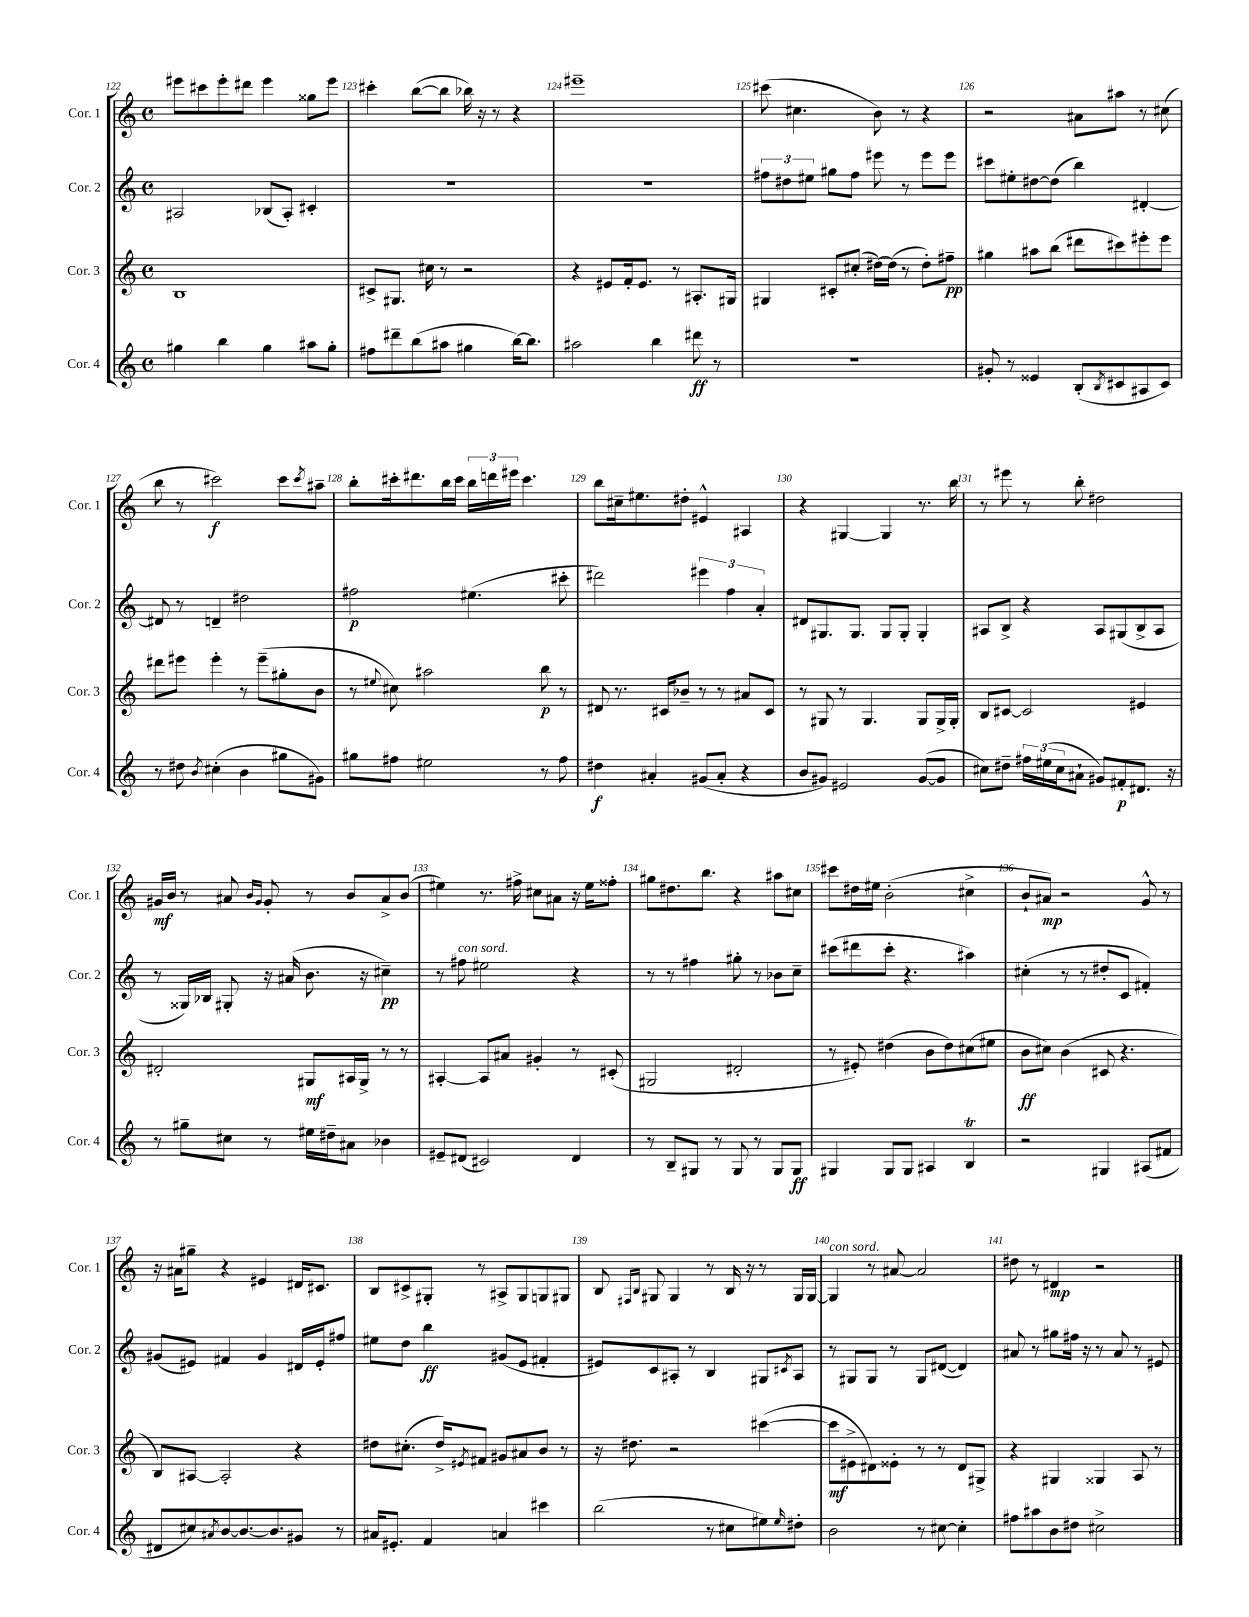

**kern	**kern	**kern	**kern
*staff4	*staff3	*staff2	*staff1
*clefG2	*clefG2	*clefG2	*clefG2
*k[]	*k[]	*k[]	*k[]
*M4/4	*M4/4	*M4/4	*M4/4
*met(c)	*met(c)	*met(c)	*met(c)
4gg#	1B	2A#	8eee#
.	.	.	8ccc#
4bb	.	.	8eee#'
.	.	.	8ddd#
4gg#	.	(8B-	4eee#
.	.	8A#')	.
8aa#	.	4c#'	8gg##
8gg#'	.	.	8eee#
=	=	=	=
8ff#	8c#^	1r	4ccc#'
8ddd#~	8.G#	.	.
(8bb	.	.	([8bb
.	16cc#	.	.
8aa#	8r	.	8bb]
4gg#	2r	.	16bb-)
.	.	.	16r
.	.	.	8r
[16bb)	.	.	4r
8.bb]	.	.	.
=	=	=	=
2aa#	4r	1r	1eee#~
.	8e#	.	.
.	16f'	.	.
.	8.e#	.	.
4bb	.	.	.
.	8r	.	.
8ddd#	8.A#'	.	.
8r	.	.	.
.	16G#	.	.
=	=	=	=
1r	4G#	12ff#	(8ccc#
.	.	12dd#	.
.	.	.	4.cc#
.	.	12ee#	.
.	8c#'	8gg#	.
.	(8cc#'	8ff#	.
.	[16dd#)	8eee#	8b)
.	(16dd#]	.	.
.	8r	8r	8r
.	8dd#')	8eee#	4r
.	8ff#~	8eee#	.
=	=	=	=
8g#'	4gg#	8ccc#	2r
8r	.	8ee#'	.
4e##	8aa#	[8dd#	.
.	(8bb	(8dd#]	.
(8B'	8ddd#	4bb)	8a#
8qB	.	.	.
8c#	8ccc#)	.	8aa#
8A#	8eee#'	[4d#'	8r
8c#)	8eee#	.	(8cc#
=	=	=	=
8r	8ddd#	8d#]	8bb
8dd#	8eee#	8r	8r
8qb	.	.	.
(4cc#'	4eee#'	4d~	2ccc#)
4b	8r	2dd#	.
.	(8eee#~	.	.
8gg#	8gg#'	.	8ccc#
.	.	.	8qccc#
8g#)	8b	.	8aa#~
=	=	=	=
8gg#	8r	2ff#	8bb'
.	8qqee#	.	.
8ff#	8cc#)	.	16ccc#'
.	.	.	8.ddd#
2ee#	2aa#	.	.
.	.	.	16bb
.	.	.	16ccc#
.	.	(4.ee#	24bb
.	.	.	24ddd
.	.	.	24eee#
.	.	.	4.ccc#
8r	8bb	.	.
8ff#	8r	8ccc#'	.
=	=	=	=
4dd#	8d#	2ddd#)	8bb
.	8.r	.	16cc#~
.	.	.	8.ee#
4a#'	.	.	.
.	16c#	.	.
.	8b-~	.	8dd#'
(8g#	8r	6eee#	4e#^^
8a#'	8r	.	.
.	.	6ff	.
4r	8a#	.	4A#
.	.	6a'	.
.	8c#	.	.
=	=	=	=
8b	8r	8d#	4r
8g#)	8G#	8.G#	.
2e#	8r	.	[4G#
.	.	8.G#	.
.	4.G#	.	.
.	.	8G#	4G#]
.	.	8G#'	.
([8g#	8G#	4G#'	8.r
8g#]	16G#^	.	.
.	16G#'	.	16bb
=	=	=	=
8cc#)	8B	8A#	8r
8dd#~	[8c#	8B^	8eee#
24ff#	2c#]	4r	8r
(24ee#	.	.	.
24cc#	.	.	.
8a#`	.	.	8bb'
8g#)	.	8A#	2dd#
8f#'	.	(8G#	.
8.d#	4e#	8B^	.
.	.	8A#	.
16r	.	.	.
=	=	=	=
8r	2d#'	8r	16g#
.	.	.	16b
8gg#~	.	16G##)	8r
.	.	16B-	.
8cc#	.	8G#'	8a#
.	.	.	16qqb
.	.	.	16qqg#
8r	.	16r	8g#'
.	.	(16a#	.
16ee#	8G#	8.b	8r
16dd#~	.	.	.
8a#	16A#	.	8b
.	16G#^	16r	.
4b-	8r	4cc#~)	8a#^
.	8r	.	(8b
=	=	=	=
8e#~	[4A#'	8r	4ee#)
(8d#	.	8ff#	.
2c#)	8A#]	2ee#	8.r
.	8a#	.	.
.	.	.	16ff#^
.	4g#'	.	8cc#
.	.	.	8a#
4d#	8r	4r	16r
.	.	.	16ee#
.	(8c#'	.	8ff##'
=	=	=	=
8r	2G#	8r	8gg#
8B~	.	8r	8.dd#
8G#	.	4ff#	.
.	.	.	8.bb
8r	.	.	.
8G#	2d#'	8gg#'	4r
8r	.	8r	.
8G#	.	8b-	8aa#
8G#	.	8cc~	8cc#
=	=	=	=
4G#	8r	(8ccc#	8ccc#
.	8e#')	8ddd#	16dd#
.	.	.	16ee#
8G#	(4dd#	8ccc#'	(2b'
8G#	.	4.r	.
4A#	8b	.	.
.	8dd#)	.	.
4B	(8cc#	4aa#)	4cc#^
.	8ee#	.	.
=	=	=	=
2r	8b	(4cc#'	8b`
.	8cc#)	.	8a#)
.	(4b	8r	2r
.	.	8r	.
4G#	8c#	8dd#'	.
.	4.r	8c	.
(8A#	.	4f#')	8g^^
8f#	.	.	8r
=	=	=	=
8d#	8B)	(8g#	16r
.	.	.	16a#
8cc#)	[8A#	8e#)	8gg#~
8qa#	.	.	.
[8b	2A#']	4f#	4r
8.b_	.	.	.
.	.	4g#	4e#
8.b]	.	.	.
8g#	4r	16d#	16d#
.	.	16e#'	8.c#
8r	.	8ff#	.
=	=	=	=
16a#	8dd#	8ee#	8B
8.e#'	.	.	.
.	(8.cc#'	8dd	8c#^
4f	.	4bb	8G#'
.	16dd#^)	.	.
.	8qe#	.	.
.	8f#	.	8r
4a	8g#	(8g#	8A#^
.	8a#	8e	8G#
4ccc#	8b	4f#'	8G
.	8r	.	8G#
=	=	=	=
(2bb	16r	8e#)	8B
.	8.dd#	.	.
.	.	.	16qqF#
.	.	.	16qqB
.	.	8c	8G#
.	2r	8A#'	4G#
.	.	8r	.
8r	.	4B	8r
8cc#	.	.	16B
.	.	.	16r
8ee#)	([4ccc#	8G#	8r
16qqee#	.	8qc#	.
8dd#'	.	8A#	16G#
.	.	.	[16G#
=	=	=	=
2b	8ccc#]	8r	4G#]
.	8e#^	8G#	.
.	8d#)	8G#	8r
.	8e##'	8r	[8a#
8r	8r	8G#	2a#]
[8cc#	8r	([8d#	.
4cc#']	8d#	4d#])	.
.	8G#^	.	.
=	=	=	=
8ff#	4r	8a#	8dd#
8aa#	.	8r	8r
8b	4G#	8gg#	4d#
8dd#	.	16ff#	.
.	.	16r	.
2cc#^	4G##	8r	2r
.	.	8a#	.
.	8A	8r	.
.	8r	8e#	.
==	==	==	==
*-	*-	*-	*-
